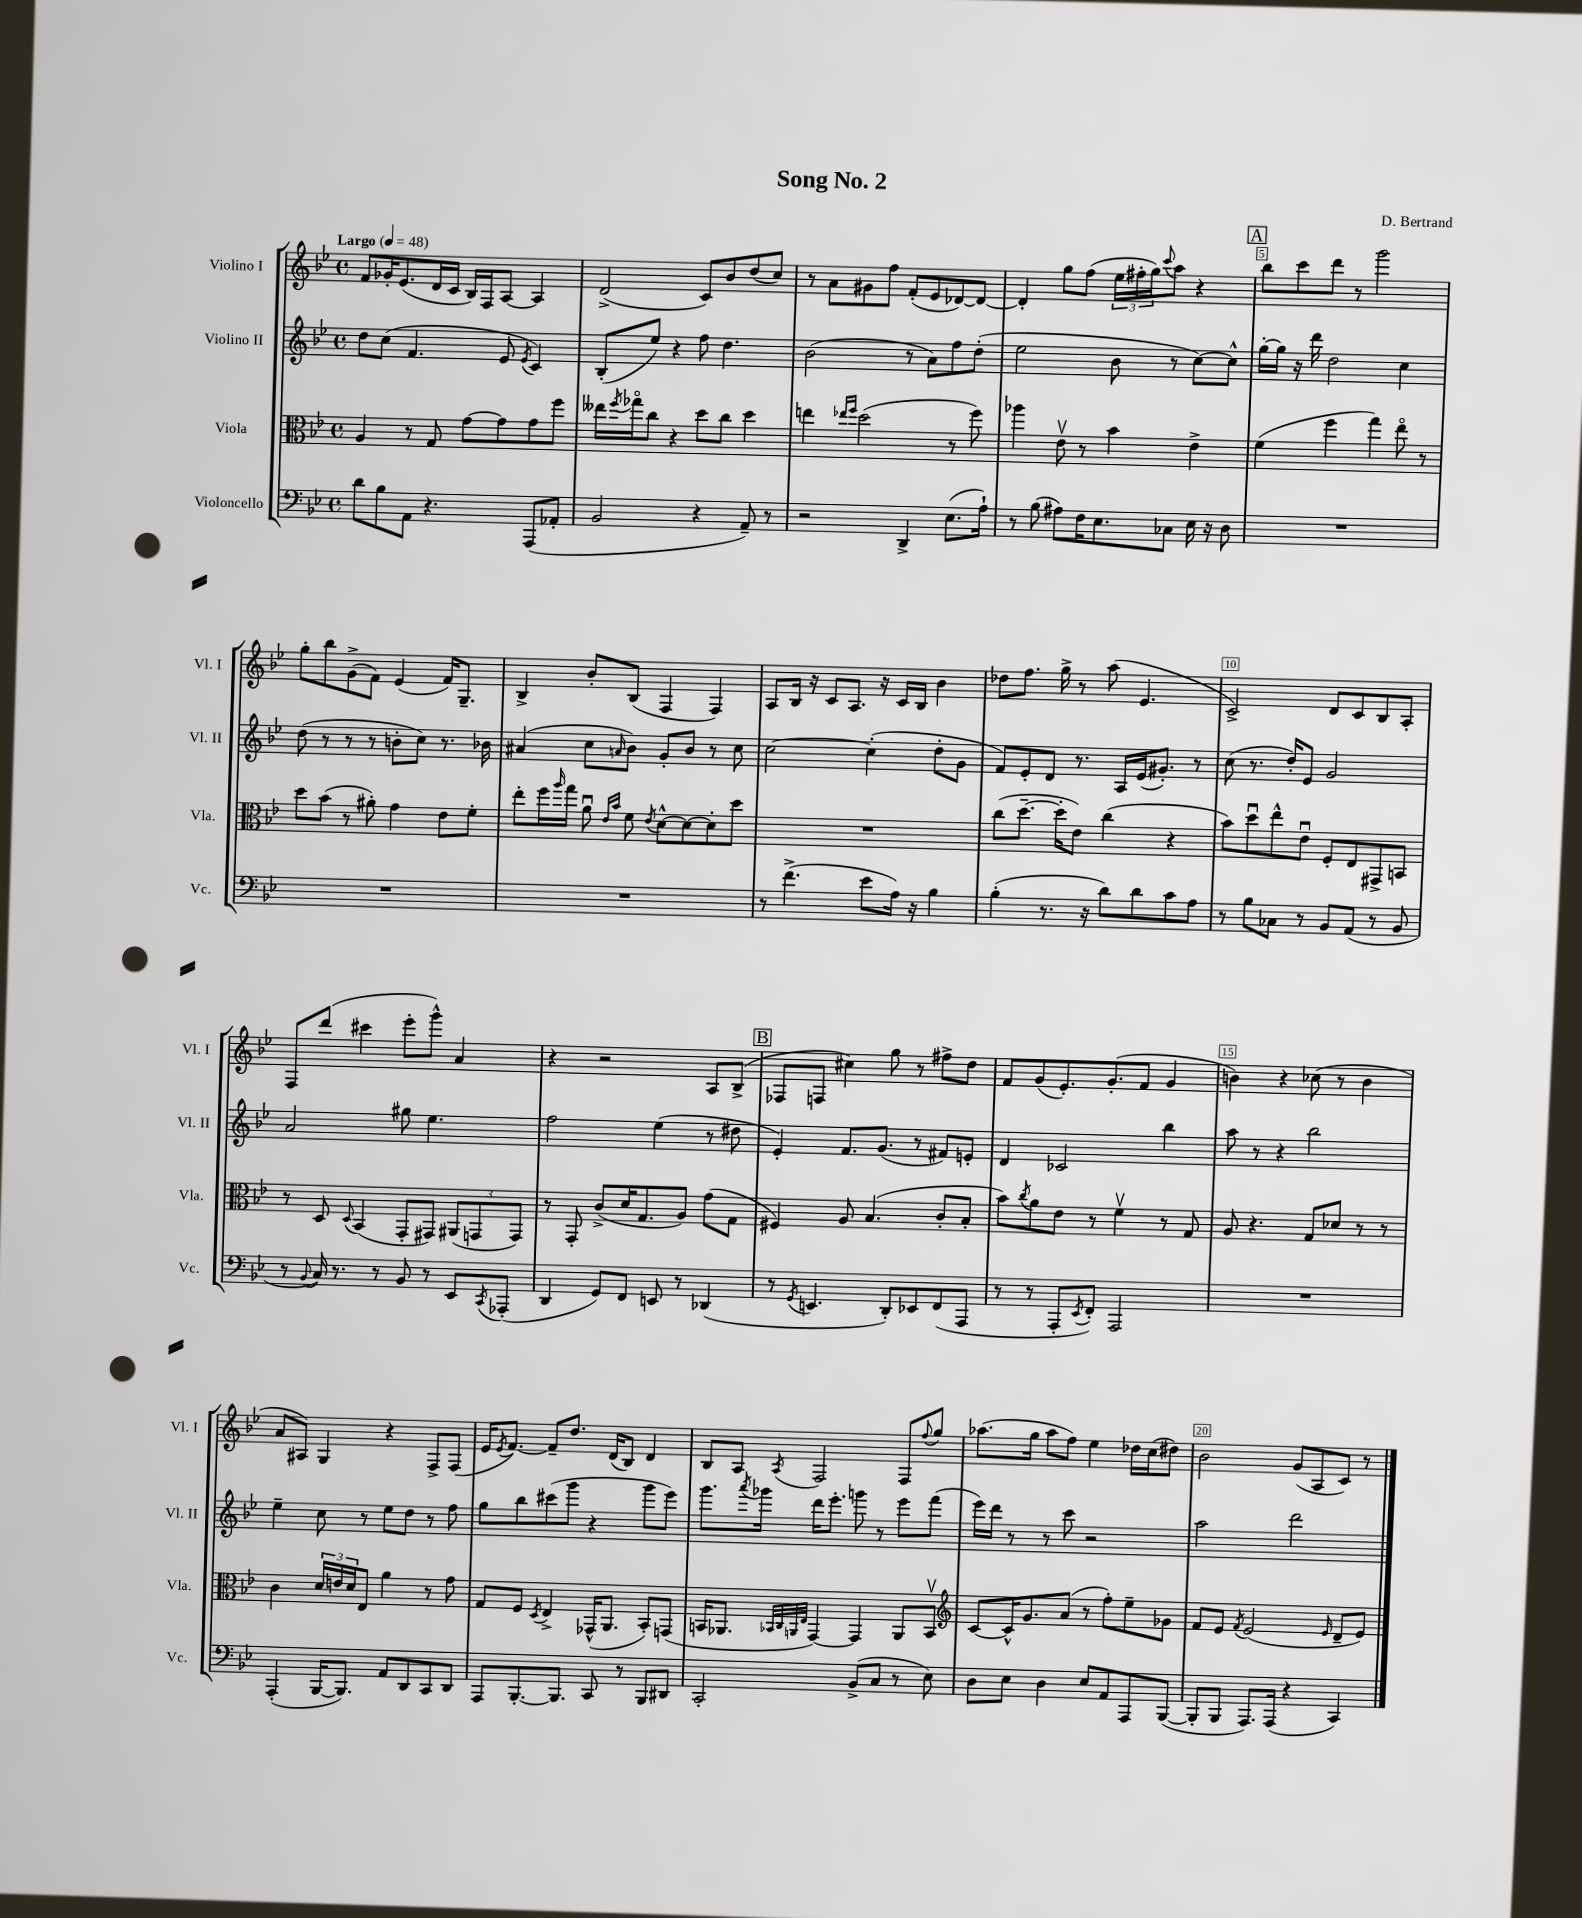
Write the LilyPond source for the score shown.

\header { title = "Song No. 2" composer = "D. Bertrand" }
<<
\new StaffGroup <<
\new Staff = "s0" \with { instrumentName = "Violino I" shortInstrumentName = "Vl. I" } {
    \clef treble \key bes \major \defaultTimeSignature \time 4/4 \tempo "Largo" 4 = 48
    f'8 ges'16-. ees'8.( d'16 c'16 bes16) f16 a8~ a4 |
    d'2->( c'8) bes'8 d''8( c''8) |
    r8 a'8 gis'8 f''8 f'8-.( ees'8 des'8~) des'8~ |
    des'4-. g''8 f''8( \tuplet 3/2 { ees''16 fis''16-. g''16) } \appoggiatura { c'''8 } a''8 r4 |
    \mark \markup { \box "A" } bes''8 c'''8 d'''8 r8 g'''2 |
    g''8-. bes''8 g'8->( f'8) ees'4( f'16) g8.-- |
    bes4-> bes'8-. bes8( f4 f4) |
    a8 bes16 r16 c'8 a8. r16 c'16 bes16 bes'4 |
    des''8 f''8. g''16-> r8 a''8( ees'4. |
    c'2->) d'8 c'8 bes8 a8-. |
    f8 d'''8( cis'''4 ees'''8-. g'''8-^) a'4 |
    r4 r2 a8 bes8->( |
    \mark \markup { \box "B" } fes8 f8 cis''4) g''8 r8 fis''8-> d''8 |
    f'8 g'8( ees'8.-.) g'8.-.( f'8 g'4 |
    b'4) r4 ces''8( r8 b'4 |
    a'8 ais8) g4 r4 f8-> f8( |
    ees'16 \acciaccatura { ees'8 } f'8.~) f'8-- d''8. d'16( bes8) d'4 |
    bes8 a8 \acciaccatura { a8 } f2 f8 \appoggiatura { f''8 } g''8 |
    aes''8.( g''16 aes''8 f''8) ees''4 des''16 c''16( dis''8) |
    bes'2 g'8( a8 c'8) r8 \bar "|." |
}
\new Staff = "s1" \with { instrumentName = "Violino II" shortInstrumentName = "Vl. II" } {
    \clef treble \key bes \major \defaultTimeSignature \time 4/4
    d''8 c''8( f'4. ees'8 \acciaccatura { ees'8 } c'4) |
    bes8-.( ees''8) r4 f''8 d''4. |
    bes'2( r8 a'8) f''8 d''8-.( |
    ees''2 bes'8 r8 c''8~) c''8-^ |
    \mark \markup { \box "A" } g''16~-. g''16 r16 d'''16 d''2 c''4 |
    d''8( r8 r8 r8 b'8-. c''8) r8. bes'16 |
    ais'4( c''8 \grace { a'16 } bes'8) g'8-. bes'8 r8 c''8 |
    c''2~ c''4-.( d''8-. g'8 |
    f'8) ees'8-. d'8 r8. a16 ees'16( gis'8.-.) r8 |
    c''8( r8. d''16-.) ees'8 g'2 |
    a'2 gis''8 ees''4. |
    f''2 ees''4( r8 dis''8 |
    \mark \markup { \box "B" } ees'4-.) f'8. g'8.( r8 fis'8) e'8-. |
    d'4 ces'2 bes''4 |
    a''8 r8 r4 bes''2 |
    ees''4-- c''8 r8 ees''8 d''8 r8 f''8 |
    g''8 bes''8 cis'''8( g'''8 r4 g'''8 ees'''8) |
    g'''8. \acciaccatura { a'''8 } ges'''16 d'''16 ees'''8.-. g'''8 r8 ees'''8 f'''8( |
    ees'''16) d'''16 r8 r8 c'''8 r2 |
    a''2 d'''2 \bar "|." |
}
\new Staff = "s2" \with { instrumentName = "Viola" shortInstrumentName = "Vla." } {
    \clef alto \key bes \major \defaultTimeSignature \time 4/4
    a4 r8 g8 g'8~ g'8 g'8 f''8 |
    eeses''16 \acciaccatura { f''8 } ges''16\flageolet c''8 r4 d''8 c''8 d''4 |
    e''4 \grace { ees''16 f''16 } d''2( r8 f''8) |
    aes''4 ees'8\upbow r8 bes'4 ees'4-> |
    \mark \markup { \box "A" } f'4( f''4 g''4) ees''8\flageolet r8 |
    d''8 bes'8( r8 ais'8-.) g'4 ees'8 f'8-. |
    ees''8-. f''16 \grace { a''16 } g''16 a'8\downbow \grace { ees'16 bes'16 } f'8 \acciaccatura { ees'8 } d'8~-^ d'8~ d'8-. d''8 |
    R1 |
    c''8( d''8.~-- d''16-. ees'8) c''4( r4 |
    bes'8) d''8\downbow ees''8-^ ees'8\downbow f8-. ees8 gis,8-> b,8 |
    r8 d8 \appoggiatura { d8 } bes,4( g,8-. gis,8) \tuplet 3/2 { ais,8( g,8 g,8) } |
    r8 g,8-. c'8->( d'16 g8. a8) g'8( g8 |
    \mark \markup { \box "B" } fis4) a8 bes4.( c'8-. bes8-. |
    bes'8) \acciaccatura { c''8 } a'8 ees'8 r8 f'4\upbow r8 g8 |
    a8 r4. g8 des'8 r8 r8 |
    c'4 \tuplet 3/2 { d'16 e'16 d'16 } ees8 a'4 r8 g'8 |
    g8 f8 \acciaccatura { d8 } ees4-> ges,16-^( a,8. bes,8-.) g,8( |
    b,16 aes,8. \grace { bes,32 c32 a,32 ees32 } g,4~) g,4 a,8 bes,8\upbow |
    \clef treble c'8~ c'16-^ g'8. a'8( r8 f''8-.) ees''8-- ges'8 |
    f'8 ees'8 \acciaccatura { f'8 } ees'2( \grace { ees'16 } d'8-- ees'8) \bar "|." |
}
\new Staff = "s3" \with { instrumentName = "Violoncello" shortInstrumentName = "Vc." } {
    \clef bass \key bes \major \defaultTimeSignature \time 4/4
    d'8 bes8 a,8 r4. a,,8( aes,8-. |
    bes,2 r4 a,8--) r8 |
    r2 d,4-> ees8.( a16-!) |
    r8 bes8( ais8) f16 ees8. ces8 ees16 r16 d8 |
    \mark \markup { \box "A" } R1 |
    R1 |
    R1 |
    r8 f'4.->( ees'8 a16) r16 bes4 |
    bes4-.( r8. r16 d'8) d'8 c'8 a8 |
    r8 bes8 ces8 r8 bes,8 a,8( r8 bes,8 |
    r8 \appoggiatura { bes,8 } c16) r8. r8 bes,8 r8 ees,8 \acciaccatura { c,8 } aes,,8-.( |
    d,4 g,8) f,8 e,8 r8 des,4( |
    \mark \markup { \box "B" } r8 \acciaccatura { g,8 } e,4. d,8-.) ees,8 f,8( a,,8 |
    r8 r8 a,,8-. \acciaccatura { ees,8 } f,8-.) a,,2 |
    R1 |
    a,,4-.( bes,,16~ bes,,8.) a,8 d,8 c,8 d,8 |
    a,,8 bes,,8.~-. bes,,8. c,8 r8 bes,,8 dis,8 |
    c,2-. bes,8->( c8 r8 ees8) |
    d8 ees8 d4 ees8 a,8 a,,8 bes,,8~( |
    bes,,8-. bes,,8 a,,8.) a,,16( r4 c,4) \bar "|." |
}
>>
>>
\layout { \context { \Score \override BarNumber.break-visibility = ##(#f #t #t) barNumberVisibility = #(every-nth-bar-number-visible 5) \override BarNumber.stencil = #(make-stencil-boxer 0.1 0.3 ly:text-interface::print) } }
